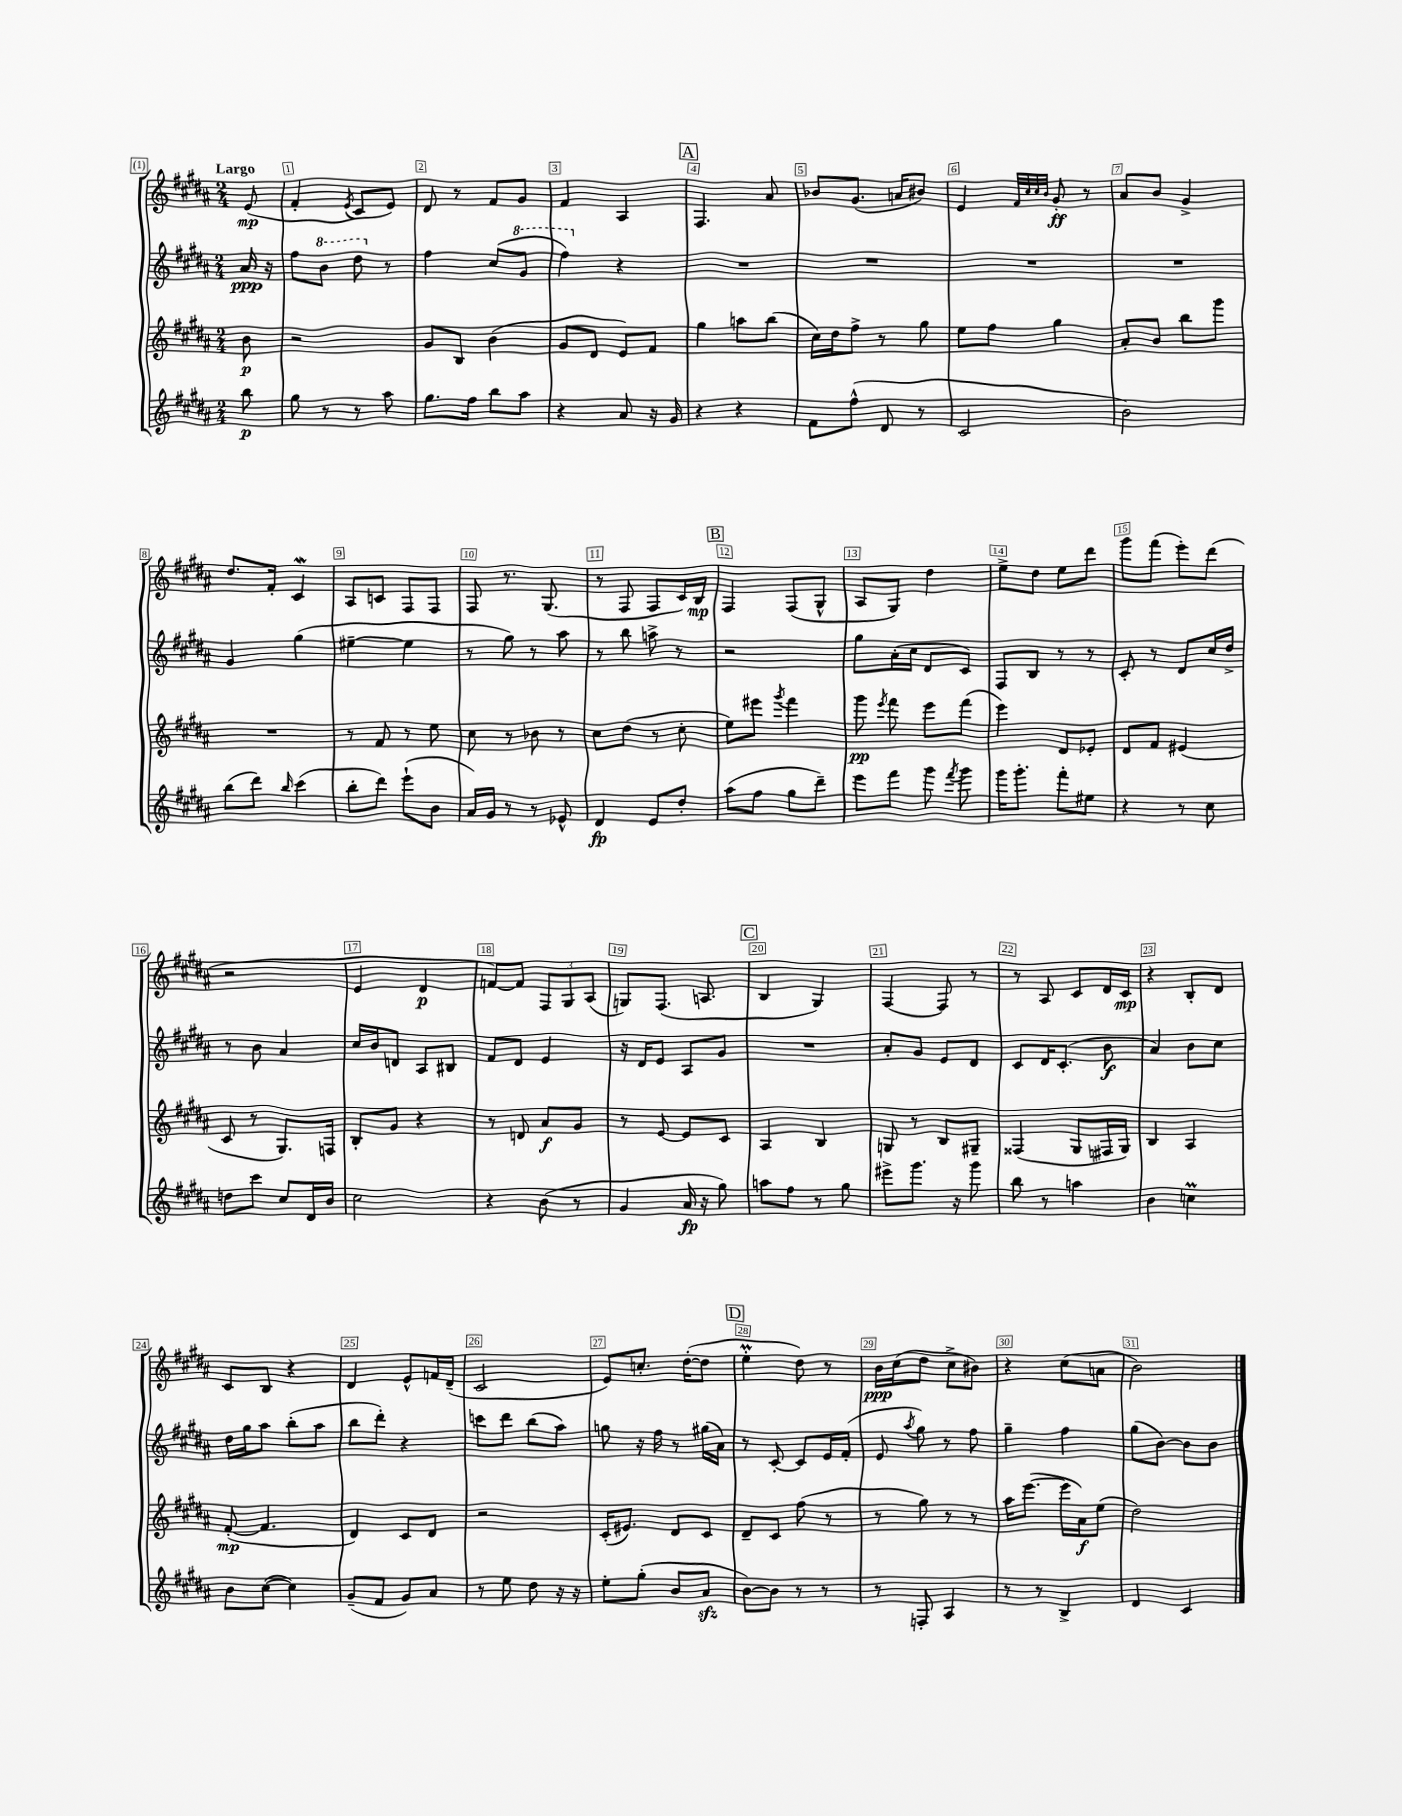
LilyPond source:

<<
\new StaffGroup <<
\new Staff = "s0" {
    \clef treble \key b \major \numericTimeSignature \time 2/4 \partial 8 \tempo "Largo"
    \autoBeamOff e'8\mp( |
    fis'4-. \acciaccatura { e'8 } cis'8[ e'8]) |
    dis'8 r8 fis'8[ gis'8] |
    fis'4 ais4 |
    \mark \markup { \box "A" } fis4. ais'8 |
    bes'8[ gis'8.]( a'16[ bis'8]) |
    e'4 \grace { fis'32[ cis''32 cis''32 b'32] } gis'8-.\ff r8 |
    ais'8[ b'8] gis'4-> |
    dis''8.[ fis'16]-. cis'4\mordent |
    ais8[ c'8] fis8[ fis8] |
    fis8 r8. gis8.( |
    r8 fis8 fis8[ cis'16) b16]\mp |
    \mark \markup { \box "B" } fis4 fis8[( gis8]-^ |
    ais8[ gis8]) dis''4 |
    e''8[-> dis''8] e''8[ dis'''8] |
    gis'''8[ fis'''8]( e'''8[-.) dis'''8]( |
    r2 |
    e'4 dis'4\p |
    f'8[~) f'8] \tuplet 3/2 { fis8[ gis8 ais8]( } |
    g8[) fis8.]( a8. |
    \mark \markup { \box "C" } b4 gis4) |
    fis4~ fis8 r8 |
    r8 ais8 cis'8[ dis'16 cis'16]\mp |
    r4 b8[-. dis'8] |
    cis'8[ b8] r4 |
    dis'4 e'8[-^ f'16 dis'16]--( |
    cis'2 |
    e'8[) c''8.]-. dis''16[~-.( dis''8] |
    \mark \markup { \box "D" } e''4-.\prall dis''8) r8 |
    b'16[\ppp cis''16( dis''8] cis''8[-> bis'8]) |
    r4 cis''8[( a'8] |
    b'2) \bar "|." |
}
\new Staff = "s1" {
    \clef treble \key b \major \numericTimeSignature \time 2/4 \partial 8
    \autoBeamOff ais'16\ppp r16 |
    fis''8[ \ottava #1 b''8] dis'''8 \ottava #0 r8 |
    fis''4 cis''8[( \ottava #1 gis''8] |
    fis'''4) \ottava #0 r4 |
    \mark \markup { \box "A" } R2 |
    R2 |
    R2 |
    R2 |
    gis'4 gis''4( |
    eis''4~-- eis''4 |
    r8 gis''8) r8 ais''8 |
    r8 b''8 a''8-> r8 |
    \mark \markup { \box "B" } r2 |
    gis''8[ ais'16-.( cis''16] dis'8[ cis'8]) |
    fis8[ b8] r8 r8 |
    cis'8-. r8 dis'8[ cis''16 dis''16]-> |
    r8 b'8 ais'4 |
    cis''16[ b'16 d'8] ais8[ bis8] |
    fis'8[ dis'8] e'4 |
    r16 dis'16[ e'8] ais8[ gis'8] |
    \mark \markup { \box "C" } R2 |
    ais'8[-. gis'8] e'8[ dis'8] |
    cis'8[ dis'16 cis'8.]-.( b'8\f |
    ais'4) b'8[ cis''8] |
    dis''16[ gis''16 ais''8] b''8[-.( ais''8] |
    b''8[ dis'''8]-.) r4 |
    c'''8[ dis'''8] b''8[( ais''8]) |
    g''8 r16 fis''16 r8 gis''16[( ais'16]) |
    \mark \markup { \box "D" } r8 cis'8~-. cis'8[ e'16 fis'16]-.( |
    e'8 \acciaccatura { ais''8 } gis''8) r8 fis''8 |
    gis''4-- fis''4 |
    gis''8[( b'8]~) b'8[ b'8] \bar "|." |
}
\new Staff = "s2" {
    \clef treble \key b \major \numericTimeSignature \time 2/4 \partial 8
    \autoBeamOff b'8\p |
    r2 |
    gis'8[ b8] b'4( |
    gis'8[ dis'8] e'8[) fis'8] |
    \mark \markup { \box "A" } gis''4 a''8[ b''8]( |
    cis''16[) dis''16 fis''8]-> r8 gis''8 |
    e''8[ fis''8] gis''4 |
    ais'8[-. b'8] b''8[ gis'''8] |
    R2 |
    r8 fis'8 r8 e''8 |
    cis''8 r8 bes'8 r8 |
    cis''8[ dis''8]( r8 cis''8-. |
    \mark \markup { \box "B" } e''8[) eis'''8] \acciaccatura { gis'''8 } fis'''4 |
    gis'''8\pp \acciaccatura { e'''8 } fis'''8 e'''8[ fis'''8]( |
    e'''4) dis'8[ ees'8]-. |
    dis'8[ fis'8] eis'4( |
    cis'8 r8 gis8.[) f16] |
    b8[-. gis'8] r4 |
    r8 d'8 ais'8[\f gis'8] |
    r8 e'8~ e'8[ cis'8] |
    \mark \markup { \box "C" } ais4 b4 |
    g8 r8 b8[ gis8]-- |
    fisis4( gis8[ fis16 gis16]) |
    b4 ais4 |
    fis'8~-.\mp( fis'4. |
    dis'4) cis'8[ dis'8] |
    r2 |
    cis'16[-.( eis'8.]) dis'8[ cis'8] |
    \mark \markup { \box "D" } dis'8[-- cis'8] fis''8( r8 |
    r8 gis''8) r8 r8 |
    ais''16[ e'''8.]~( e'''16[ ais'16\f) e''8]( |
    dis''2) \bar "|." |
}
\new Staff = "s3" {
    \clef treble \key b \major \numericTimeSignature \time 2/4 \partial 8
    \autoBeamOff b''8\p |
    gis''8 r8 r8 ais''8 |
    gis''8.[ fis''16] b''8[ ais''8] |
    r4 ais'8 r16 gis'16 |
    \mark \markup { \box "A" } r4 r4 |
    fis'8[ fis''8]-^( dis'8 r8 |
    cis'2 |
    b'2) |
    b''8[( dis'''8]) \grace { b''16 } cis'''4( |
    b''8[-. dis'''8]) e'''8[-!( b'8] |
    ais'16[) gis'16] r8 r8 ees'8-^ |
    dis'4\fp e'8[ dis''8]-. |
    \mark \markup { \box "B" } ais''8[( fis''8] gis''8[ dis'''8]--) |
    e'''8[ fis'''8] gis'''8 \acciaccatura { fis'''8 } gis'''8 |
    gis'''16[ gis'''8.]-. fis'''8[-. eis''8] |
    r4 r8 cis''8 |
    d''8[ cis'''8] cis''8[ dis'16 b'16] |
    cis''2 |
    r4 b'8( r8 |
    gis'4 ais'16\fp r16 gis''8) |
    \mark \markup { \box "C" } a''8[ fis''8] r8 gis''8 |
    eis'''8[-> gis'''8.] r16 gis'''8 |
    b''8 r8 a''4 |
    b'4 c''4\prall |
    b'8[ cis''8]~( cis''4) |
    gis'8[--( fis'8] gis'8[) ais'8] |
    r8 e''8 dis''8 r16 r16 |
    e''8[-. gis''8]-.( b'8[ ais'8]\sfz |
    \mark \markup { \box "D" } b'8[~) b'8] r8 r8 |
    r8 f8-. ais4 |
    r8 r8 b4-> |
    dis'4 cis'4 \bar "|." |
}
>>
>>
\layout { \context { \Score \override BarNumber.break-visibility = ##(#f #t #t) barNumberVisibility = #all-bar-numbers-visible \override BarNumber.stencil = #(make-stencil-boxer 0.1 0.3 ly:text-interface::print) } }
